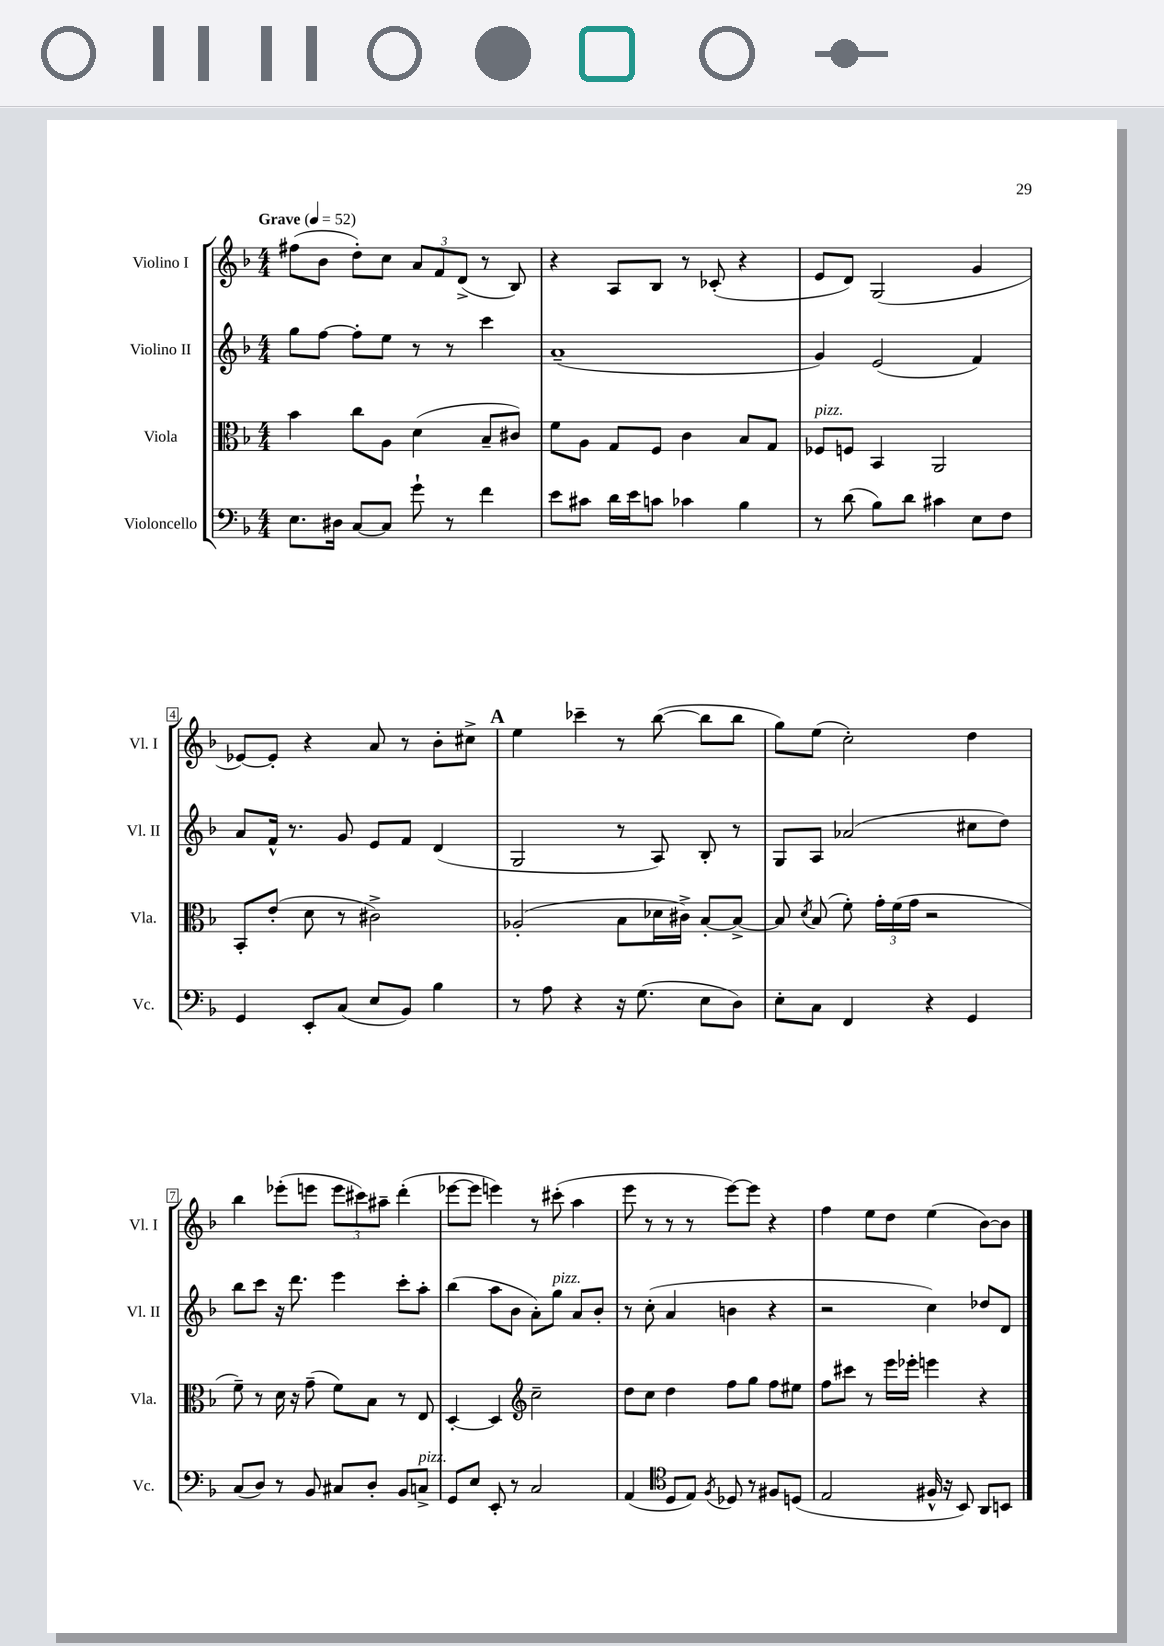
<<
\new StaffGroup <<
\new Staff = "s0" \with { instrumentName = "Violino I" shortInstrumentName = "Vl. I" } {
    \clef treble \key f \major \numericTimeSignature \time 4/4 \tempo "Grave" 4 = 52
    \autoBeamOff fis''8[( bes'8] d''8[-.) c''8] \tuplet 3/2 { a'8[ f'8 d'8]->( } r8 bes8) |
    r4 a8[ bes8] r8 ces'8-.( r4 |
    e'8[ d'8]) g2( g'4 |
    ees'8[~) ees'8]-. r4 a'8 r8 bes'8[-. cis''8]-> |
    \mark \markup { \bold "A" } e''4 ces'''4-- r8 bes''8~( bes''8[ bes''8] |
    g''8[) e''8]( c''2-.) d''4 |
    bes''4 ees'''8[-.( e'''8] \tuplet 3/2 { e'''8[ cis'''8) ais''8]-- } d'''4-.( |
    ees'''8[~ ees'''8] e'''4) r8 cis'''8-.( a''4 |
    e'''8 r8 r8 r8 e'''8[~) e'''8] r4 |
    f''4 e''8[ d''8] e''4( bes'8[~) bes'8] \bar "|." |
}
\new Staff = "s1" \with { instrumentName = "Violino II" shortInstrumentName = "Vl. II" } {
    \clef treble \key f \major \numericTimeSignature \time 4/4
    \autoBeamOff g''8[ f''8]~ f''8[-. e''8] r8 r8 c'''4 |
    a'1--( |
    g'4) e'2( f'4) |
    a'8[ f'16]-^ r8. g'8 e'8[ f'8] d'4( |
    \mark \markup { \bold "A" } g2 r8 a8) bes8-. r8 |
    g8[ a8] aes'2( cis''8[ d''8]) |
    bes''8[ c'''8] r16 d'''8. e'''4 c'''8[-. a''8]-. |
    bes''4( a''8[ bes'8] a'8[-.) g''8]^\markup { \italic "pizz." } a'8[ bes'8]-. |
    r8 c''8-.( a'4 b'4 r4 |
    r2 c''4) des''8[ d'8] \bar "|." |
}
\new Staff = "s2" \with { instrumentName = "Viola" shortInstrumentName = "Vla." } {
    \clef alto \key f \major \numericTimeSignature \time 4/4
    \autoBeamOff bes'4 c''8[ a8] d'4( bes8[-- cis'8]) |
    f'8[ a8] g8[ f8] c'4 bes8[ g8] |
    fes8[^\markup { \italic "pizz." } f8] bes,4 a,2 |
    bes,8[-. e'8]-.( d'8 r8 cis'2->) |
    \mark \markup { \bold "A" } aes2-.( bes8[ des'16 cis'16]->) bes8[~-. bes8]~-> |
    bes8 \acciaccatura { d'8 } bes8( f'8-.) \tuplet 3/2 { g'16[-. f'16( g'16] } r2 |
    f'8--) r8 d'16 r16 g'8--( f'8[) bes8] r8 e8 |
    d4~-. d4 \clef treble c''2-- |
    d''8[ c''8] d''4 f''8[ g''8] f''8[ eis''8] |
    f''8[ cis'''8] r8 e'''16[ ees'''16]-. e'''4 r4 \bar "|." |
}
\new Staff = "s3" \with { instrumentName = "Violoncello" shortInstrumentName = "Vc." } {
    \clef bass \key f \major \numericTimeSignature \time 4/4
    \autoBeamOff e8.[ dis16] c8[~ c8] g'8-! r8 f'4 |
    e'8[ cis'8] d'16[ e'16 c'8] ces'4 bes4 |
    r8 d'8( bes8[) d'8] cis'4 e8[ f8] |
    g,4 e,8[-. c8]( e8[ bes,8]) bes4 |
    \mark \markup { \bold "A" } r8 a8 r4 r16 g8.( e8[ d8]) |
    e8[-. c8] f,4 r4 g,4 |
    c8[( d8]) r8 bes,8 cis8[ d8]-. bes,8[ c8]->^\markup { \italic "pizz." } |
    g,8[ e8] e,8-. r8 c2 |
    a,4( \clef tenor d8[ e8]) \acciaccatura { f8 } des8 r8 fis8[ d8]( |
    e2 fis16-^ r16 bes,8) a,8[ b,8] \bar "|." |
}
>>
>>
\layout { \context { \Score \override BarNumber.stencil = #(make-stencil-boxer 0.1 0.3 ly:text-interface::print) } }
